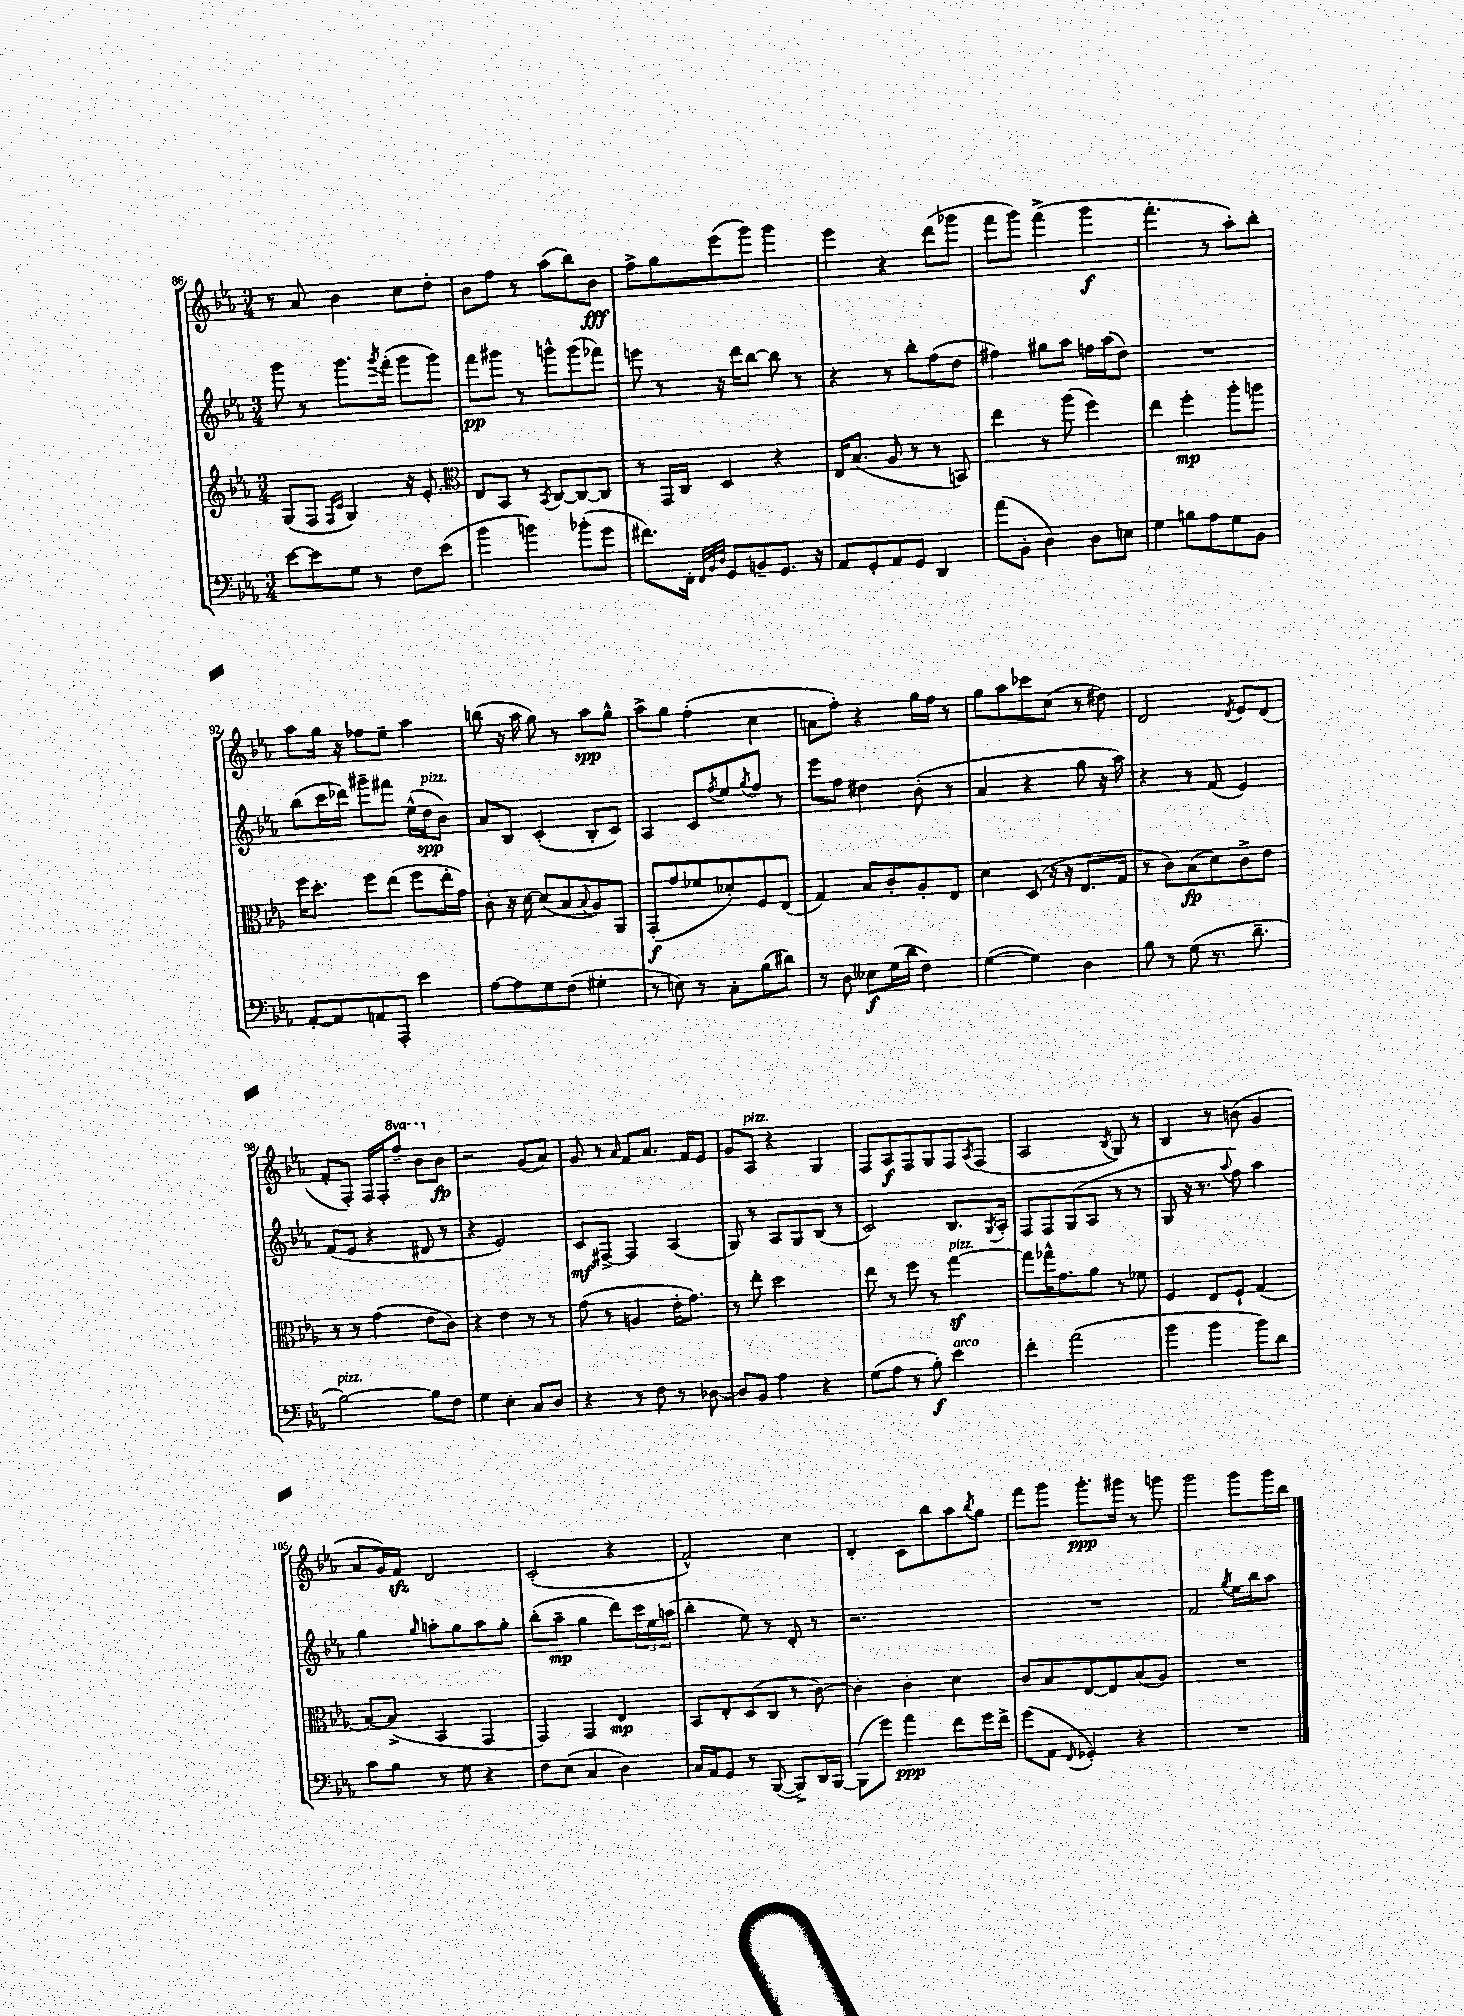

**kern	**dynam	**kern	**dynam	**kern	**dynam	**kern	**dynam
*part4	*part4	*part3	*part3	*part2	*part2	*part1	*part1
*staff4	*staff4	*staff3	*staff3	*staff2	*staff2	*staff1	*staff1
*clefF4	*	*clefG2	*	*clefG2	*	*clefG2	*
*k[b-e-a-]	*	*k[b-e-a-]	*	*k[b-e-a-]	*	*k[b-e-a-]	*
*M3/4	*	*M3/4	*	*M3/4	*	*M3/4	*
=86	=86	=86	=86	=86	=86	=86	=86
[8e-\L	.	(8G/L	.	8ggg\	.	8r	.
8e-\]	.	8F/J	.	8r	.	8a-/	.
.	.	16qqF/LL	.	.	.	.	.
.	.	16qqc/JJ	.	.	.	.	.
8G\J	.	4G/)	.	8.ggg\L	.	4b-\	.
8r	.	.	.	.	.	.	.
.	.	.	.	8qggg/	.	.	.
.	.	.	.	(16fff'\Jk	.	.	.
8F\L	.	16r	.	8ggg\L	.	8cc\L	.
.	.	8.e-'/	.	.	.	.	.
(8e-\J	.	.	.	8ggg\J)	.	8dd'\J	.
=87	=87	=87	=87	=87	=87	=87	=87
*	*	*clefC3	*	*	*	*	*
4b-\	.	8E-/L	.	8fff\L	pp	8b-\L	.
.	.	8BB-/J	.	8ggg#X\J	.	8ff\J	.
4bn\)	.	8r	.	8r	.	8r	.
.	.	8qBB-/	.	.	.	.	.
.	.	[8C/L	.	8gggn^^\L	.	(8aa-\L	.
(8b-X'\L	.	8C/_	.	(8ggg\	.	8bb-\)	.
8g\J	.	8C/J]	.	8fff-X\J)	.	8b-\J	fff
=88	=88	=88	=88	=88	=88	=88	=88
8.f#X\L)	.	8r	.	8eeen\	.	8ff^\L	.
.	.	16GG/LL	.	8r	.	8gg\	.
16FF'\Jk	.	16C/JJ	.	.	.	.	.
32qqFF/LLL	.	.	.	.	.	.	.
32qqBB-/	.	.	.	.	.	.	.
32qqD/JJJ	.	.	.	.	.	.	.
8GG/L	.	4D/	.	16r	.	(8eee-\	.
.	.	.	.	16ddd\KL	.	.	.
8BBn~/	.	.	.	[8bb-\J	.	8ggg\J)	.
8.GG/J	.	4r	.	8bb-\]	.	4ggg\	.
.	.	.	.	8r	.	.	.
16r	.	.	.	.	.	.	.
=89	=89	=89	=89	=89	=89	=89	=89
8AA-/L	.	16E-/KL	.	4r	.	4eee-\	.
.	.	(8.B-/J	.	.	.	.	.
8GG'/	.	.	.	.	.	.	.
8AA-/	.	8A-/	.	8r	.	4r	.
8GG/J	.	8r	.	8bb-'\L	.	.	.
4DD/	.	8r	.	(8ff\	.	(8ddd\L	.
.	.	8BBn/)	.	8dd\J	.	8ggg-X\J	.
=90	=90	=90	=90	=90	=90	=90	=90
(8a-\L	.	4ee-\	.	4ff#X\)	.	8fff\L	.
8BB-'\J	.	.	.	.	.	8ggg\J)	.
4D\)	.	8r	.	8gg#X\L	.	(4fff^\	.
.	.	(8aa-\	.	8aa-\J	.	.	.
8D\L	.	4ff\)	.	16ffn\LL	.	4ggg\	f
.	.	.	.	(16aa-\J	.	.	.
8En\J	.	.	.	8dd\J)	.	.	.
=91	=91	=91	=91	=91	=91	=91	=91
4G\	.	4ee-\	.	2.r	.	4.fff'\	.
8Bn\L	.	4ff'\	mp	.	.	.	.
8A-\	.	.	.	.	.	8r	.
8G\	.	8aa-'\L	.	.	.	8aa-'\L)	.
8BB-\J	.	8aan\J	.	.	.	8bb-'\J	.
!!LO:LB:g=z
=92	=92	=92	=92	=92	=92	=92	=92
[8AA-'/L	.	16ff\KL	.	(8bb-\L	.	8aa-\L	.
.	.	8.dd'\J	.	.	.	.	.
8AA-/]	.	.	.	16ccc\L	.	16gg\Jk	.
.	.	.	.	16ddd-X\JJ)	.	16r	.
8AAn/	.	8ff\L	.	8ggg#X~\L	.	8ff-X\L	.
8AAA-'/J	.	(8ee-\J	.	8fff#X\J	.	8ee-~\J	.
4e-\	.	8ff\L	.	(16ee-^^\LL	.	4aa-\	.
!	!	!	!	!LO:TX:a:i:t=pizz.	!	!	!
.	.	.	.	16dd\J	spp	.	.
.	.	16ee-'\L	.	8b-\J)	.	.	.
.	.	16g\JJ)	.	.	.	.	.
=93	=93	=93	=93	=93	=93	=93	=93
[8A-\L	.	8c'\	.	8a-/L	.	(8bbn\	.
8A-\]	.	16r	.	8B-/J	.	16r	.
.	.	[16d\	.	.	.	16aa-\	.
8G\	.	(8d/L]	.	(4c'/	.	8gg\)	.
(8F\J	.	8B-/	.	.	.	8r	.
.	.	8qqB-/	.	.	.	.	.
4G#X'\	.	8A-/)	.	8B-'/L	.	8aa-\L	spp
.	.	8AA-/J	.	8c/J)	.	8gg^^\J	.
=94	=94	=94	=94	=94	=94	=94	=94
8r	.	(8GG'/L	f	4A-/	.	8aa-^\L	.
8En\)	.	8g/	.	.	.	8gg\J	.
8r	.	8f-X/	.	8c/L	.	(4ff'\	.
.	.	.	.	8qff/	.	.	.
8C'\L	.	8d-X'/)	.	8ee-/	.	.	.
.	.	.	.	8qgg/	.	.	.
(8B-\	.	8F/	.	8ff/J	.	4cc\	.
8d#X\J)	.	(8E-/J	.	8r	.	.	.
=95	=95	=95	=95	=95	=95	=95	=95
8r	.	4G/)	.	8eee-\L	.	8an\L	.
8D\	.	.	.	8ff\J	.	8ff'\J)	.
8E--X\L	f	8B-/L	.	4dd#X\	.	4r	.
(16G\L	.	8c'/	.	.	.	.	.
16d\JJ	.	.	.	.	.	.	.
4F\)	.	8A-'/	.	(8b-'\	.	16gg\LL	.
.	.	.	.	.	.	16ff\JJ	.
.	.	8E-/J	.	8r	.	8r	.
=96	=96	=96	=96	=96	=96	=96	=96
([4G\	.	4d\	.	4a-/	.	8gg\L	.
.	.	.	.	.	.	8aa-\	.
4G\])	.	(8D/	.	4r	.	8ccc-X\	.
.	.	16r	.	.	.	(8cc\J	.
.	.	16r	.	.	.	.	.
4D\	.	8.E-/L	.	8gg\	.	8r	.
.	.	.	.	16r	.	8dd#X\)	.
.	.	16G/Jk	.	16aa-\)	.	.	.
=97	=97	=97	=97	=97	=97	=97	=97
8B-\	.	8r	.	4r	.	2d/	.
8r	.	8c\L)	.	.	.	.	.
(8G\	.	(8B-\	fp	8r	.	.	.
8.r	.	8d\)	.	(8f/	.	.	.
.	.	.	.	.	.	8qd/	.
.	.	8c^\	.	4e-/)	.	8e-/L	.
8.d~\	.	.	.	.	.	.	.
.	.	8e-\J	.	.	.	(8d/J	.
!!LO:LB:g=z
=98	=98	=98	=98	=98	=98	=98	=98
!LO:TX:a:i:t=pizz.	!	!	!	!	!	!	!
[2B-\)	.	8r	.	(8f/L	.	8f'/L	.
.	.	8r	.	8e-/J	.	8F'/J)	.
.	.	(4g\	.	4r	.	16F/LL	.
.	.	.	.	.	.	16F'/J	.
*	*	*	*	*	*	*8va	*
.	.	.	.	.	.	8fff~/J	.
8B-\L]	.	8e-\L	.	8d#X/	.	8bb-\L	.
*	*	*	*	*	*	*X8va	*
8F\J	.	8c\J)	.	8r	.	8b-\J	fp
=99	=99	=99	=99	=99	=99	=99	=99
4G\	.	4r	.	4r	.	2r	.
4E-'\	.	4e-\	.	2e-/)	.	.	.
8C/L	.	8r	.	.	.	(8g/L	.
8D/J	.	8r	.	.	.	8a-/J)	.
=100	=100	=100	=100	=100	=100	=100	=100
4r	.	(8g\	.	8c/L	mf	8g/	.
.	.	8r	.	[8F#X^/J	.	8r	.
.	.	.	.	.	.	16qqa-/	.
8r	.	4An/	.	4F#/]	.	8f/L	.
8F\	.	.	.	.	.	8.a-/J	.
8r	.	16e-'\KL	.	(4A-/	.	.	.
.	.	8.g\J)	.	.	.	16f/KL	.
[8D-X\	.	.	.	.	.	8e-/J	.
=101	=101	=101	=101	=101	=101	=101	=101
8D-/L]	.	8r	.	8G/)	.	8g/L	.
!	!	!	!	!	!	!LO:TX:a:i:t=pizz.	!
8BB-/J	.	8ee-'\	.	8r	.	8A-/J	.
4A-\	.	2dd\	.	8A-/L	.	4r	.
.	.	.	.	8G/	.	.	.
4r	.	.	.	(8B-/J	.	4G/	.
.	.	.	.	8r	.	.	.
=102	=102	=102	=102	=102	=102	=102	=102
(8G\L	.	8ee-\	.	2c/)	.	8F/L	.
8A-\J	.	8r	.	.	.	8A-/	f
8r	.	8ff\	.	.	.	8F/	.
8B-'\)	f	8r	.	.	.	8G/	.
!	!	!LO:TX:a:i:t=pizz.	!	!	!	!	!
!LO:TX:a:i:t=arco	!	!	!	!	!	!	!
4e-\	.	[4ggz\	.	8.B-/L	.	8F/	.
.	.	.	.	.	.	8qA-/	.
.	.	.	.	.	.	(8F/J	.
.	.	.	.	8qG/	.	.	.
.	.	.	.	16A-'/Jk	.	.	.
=103	=103	=103	=103	=103	=103	=103	=103
4f'\	.	8gg\L]	.	8F/L	.	2A-/	.
.	.	16gg-X^^\K	.	8F/	.	.	.
.	.	8.g\	.	.	.	.	.
(2a-\	.	.	.	(8G/	.	.	.
.	.	8a-\J	.	8A-/J	.	.	.
.	.	.	.	.	.	8qB-/	.
.	.	8r	.	8r	.	8G/)	.
.	.	8f-X\	.	8r	.	8r	.
=104	=104	=104	=104	=104	=104	=104	=104
4b-\	.	4F/	.	8G/	.	4B-/	.
.	.	.	.	16r	.	.	.
.	.	.	.	8.r	.	.	.
4b-\	.	8E-/L	.	.	.	8r	.
.	.	.	.	8qqaa-/	.	.	.
.	.	8F`/J	.	8ff\)	.	(8bn\	.
8b-\L)	.	(4G/	.	4aa-\	.	4g/	.
8d\J	.	.	.	.	.	.	.
!!LO:LB:g=z
=105	=105	=105	=105	=105	=105	=105	=105
8c\L	.	[8B-/L)	.	4gg\	.	8a-/L	.
8B-\J	.	(8B-^/J]	.	.	.	16g/L)	.
.	.	.	.	.	.	16fzz/JJ	.
.	.	.	.	16qqgg/	.	.	.
8r	.	4BB-/	.	8aan'\L	.	2d/	.
8G\	.	.	.	8gg\	.	.	.
4r	.	4GG/	.	8aa\	.	.	.
.	.	.	.	8gg'\J	.	.	.
=106	=106	=106	=106	=106	=106	=106	=106
8F\L	.	4GG/)	.	(8bb-'\L	.	(2c'/	.
(8E-\J	.	.	.	8aa-~\J	mp	.	.
4C/	.	4GG/	.	4gg\	.	.	.
4D\)	.	4E-/	mp	8ddd\L)	.	4r	.
.	.	.	.	24ccc\L	.	.	.
.	.	.	.	24ee-\	.	.	.
.	.	.	.	(24aan\JJ	.	.	.
=107	=107	=107	=107	=107	=107	=107	=107
16C/LL	.	8BB-/L	.	4bb-'\	.	2f^^/)	.
16AA-/J	.	.	.	.	.	.	.
8GG/J	.	8E-'/	.	.	.	.	.
8r	.	(8D/	.	8ee-\)	.	.	.
([8BBB-/	.	8C/J	.	8r	.	.	.
8BBB-^/L])	.	8r	.	8d'/	.	4cc\	.
16DD/L	.	[8c\)	.	8r	.	.	.
[16BBB-/JJ	.	.	.	.	.	.	.
=108	=108	=108	=108	=108	=108	=108	=108
(8BBB-\L]	.	4c'\]	.	2.r	.	4d'/	.
8g\J)	.	.	.	.	.	.	.
4a-\	ppp	4c'\	.	.	.	8c\L	.
.	.	.	.	.	.	8bb-\	.
8f\L	.	4d\	.	.	.	8aa-\	.
.	.	.	.	.	.	8qbb-/	.
16g\L	.	.	.	.	.	8gg\J	.
16f^\JJ	.	.	.	.	.	.	.
=109	=109	=109	=109	=109	=109	=109	=109
(8g\L	.	8c/L	.	2.r	.	8fff\L	.
8AA-\J	.	8B-/	.	.	.	8ggg\J	.
8qqFF/	.	.	.	.	.	.	.
4GG-X'/)	.	[8E-/	.	.	.	8.ggg'\L	ppp
.	.	8E-/]	.	.	.	.	.
.	.	.	.	.	.	16ggg#X\Jk	.
4r	.	(8B-/	.	.	.	8r	.
.	.	8A-/J)	.	.	.	8gggn\	.
=110	=110	=110	=110	=110	=110	=110	=110
2.r	.	2.r	.	2f/	.	2ggg\	.
.	.	.	.	8qgg/	.	.	.
.	.	.	.	16ee-\LL	.	8ggg\L	.
.	.	.	.	16bb-\J	.	.	.
.	.	.	.	8aa-\J	.	16ggg\L	.
.	.	.	.	.	.	16bb-\JJ	.
==	==	==	==	==	==	==	==
*-	*-	*-	*-	*-	*-	*-	*-
